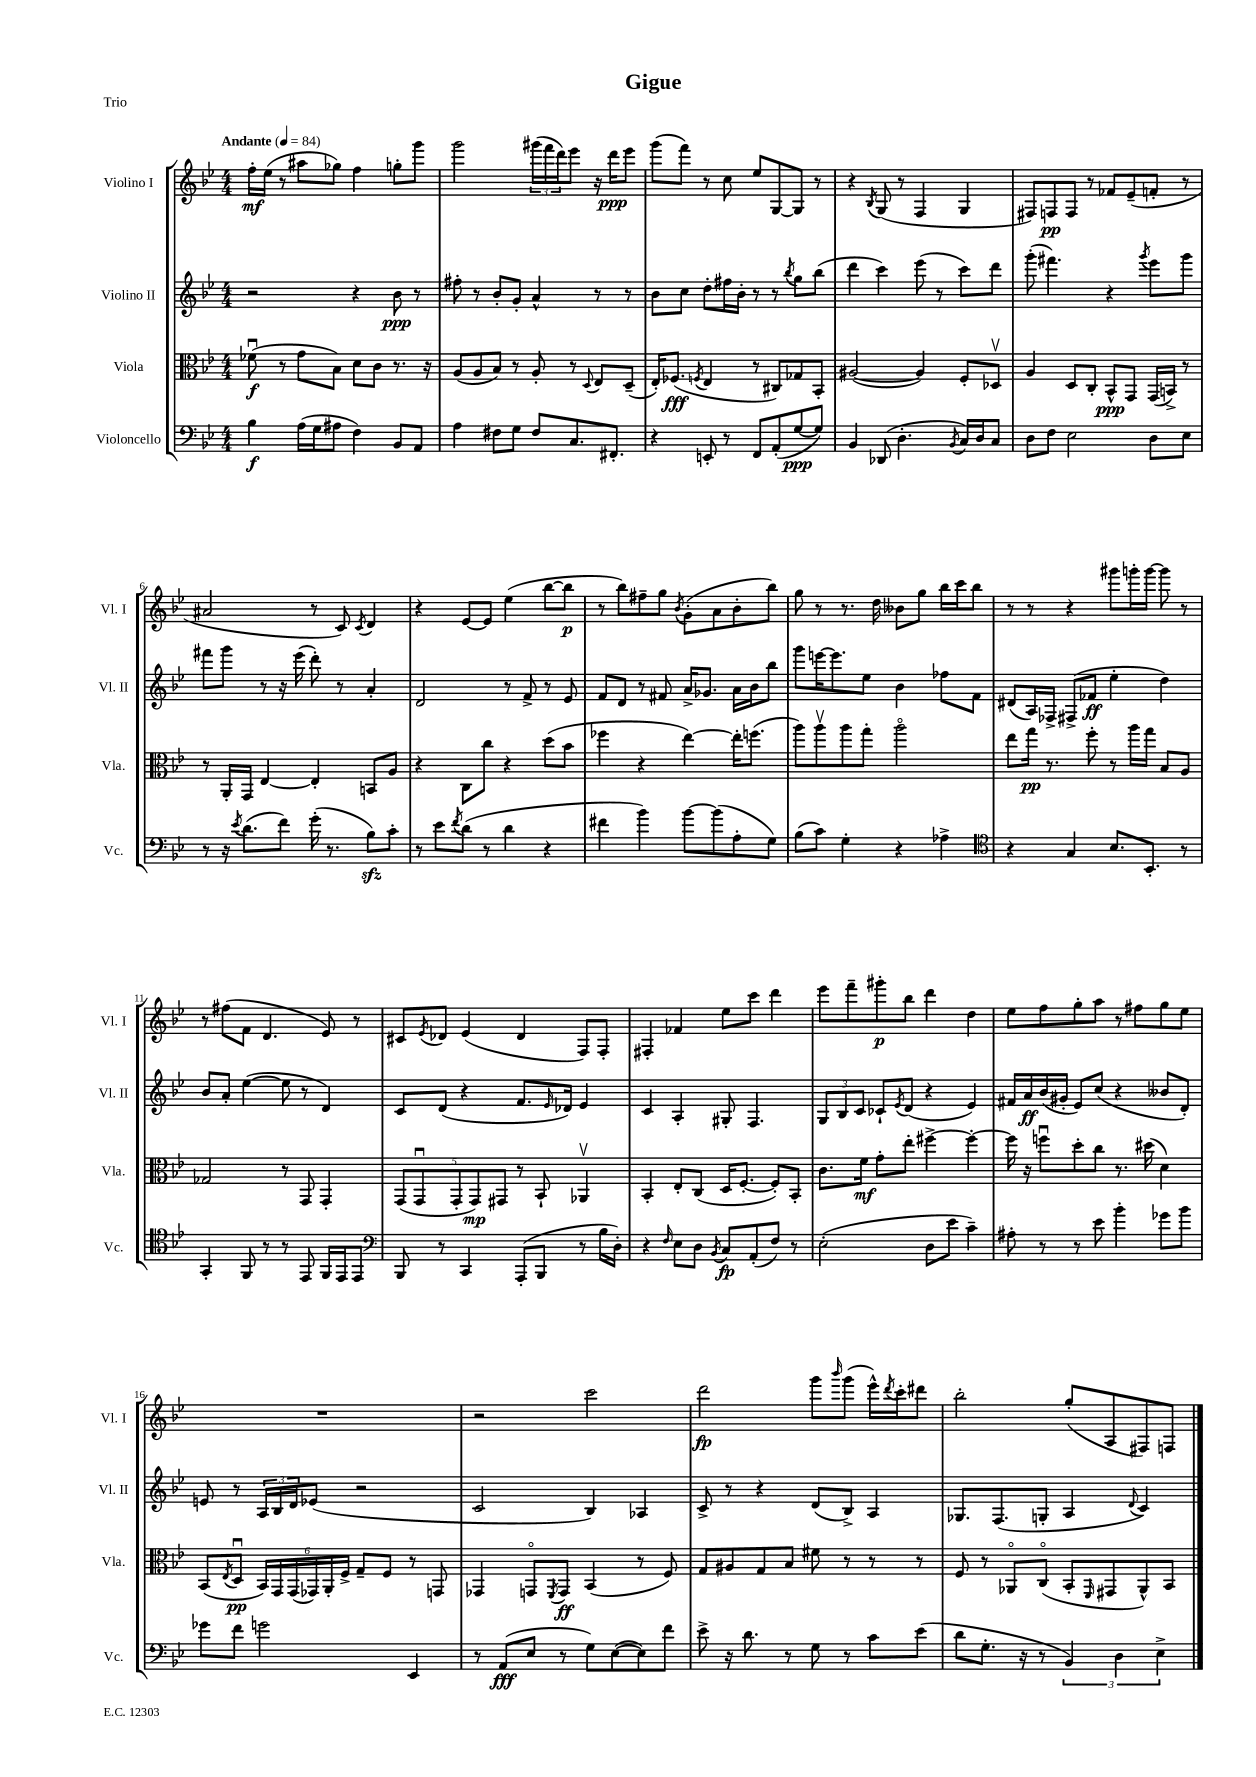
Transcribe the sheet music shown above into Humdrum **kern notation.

**kern	**kern	**kern	**kern
*staff4	*staff3	*staff2	*staff1
*clefF4	*clefC3	*clefG2	*clefG2
*k[b-e-]	*k[b-e-]	*k[b-e-]	*k[b-e-]
*M4/4	*M4/4	*M4/4	*M4/4
*MM84	*MM84	*MM84	*MM84
4B-	(8f-u	2r	16ff'
.	.	.	(16ee-
.	8r	.	8r
(16A	8g	.	8aa#
16G	.	.	.
8A#	8B-)	.	8gg-)
4F)	8d	4r	4ff
.	8c	.	.
8BB-	8.r	8b-	8gg'
8AA	.	8r	8ggg
.	16r	.	.
=	=	=	=
4A	(8A	8ff#'	2ggg
.	8A	8r	.
8F#	8B-)	8b-'	.
8G	8r	8g'	.
8F#	8A'	4a^^	(24ggg#
.	.	.	24fff
.	.	.	24ddd)
8.C	8r	.	8eee-
.	8qqD	.	.
.	8E-	8r	16r
8.FF#'	.	.	16ddd
.	(8D~	8r	8eee-
=	=	=	=
4r	16E-')	8b-	(8ggg
.	(8.F-	.	.
.	.	8cc	8fff)
.	8qF	.	.
8EE'	4E-	8dd'	8r
8r	.	16ff#	8cc
.	.	16b-'	.
8FF	8r	8r	8ee-
(8AA'	8C#)	8r	[8G
.	.	8qbb-	.
[8G	8G-	8gg	8G]
8G])	8BB-'	(8bb-	8r
=	=	=	=
4BB-	([2A#	4ddd	4r
.	.	.	8qB-
(8DD-	.	4ccc)	(8G
4.D'	.	.	8r
.	4A#])	(8eee-	4F
.	.	8r	.
8qBB-	.	.	.
16C)	8F'	8ccc)	4G
16D	.	.	.
8C	8D-v	8ddd	.
=	=	=	=
8D	4A	(8ggg'	8F#)
8F	.	4.fff#)	8F
2E-	8D	.	8F
.	8C'	.	8r
.	8BB-^^	4r	8f-
.	8GG	.	(8e-~
.	.	8qggg	.
8D	(16GG	8eee-	8f'
.	16BB^)	.	.
8E-	8r	8ggg	8r
=	=	=	=
8r	8r	8fff#	2a#
16r	16AA'	8ggg	.
8qe-	.	.	.
(8.d	16GG	.	.
.	[4E-	8r	.
8f)	.	16r	.
.	.	(16eee-	.
(16g'	4E-']	8ddd')	8r
8.r	.	.	.
.	.	8r	8c)
.	.	.	8qc
8B-)	8BB	4a'	4d
8c'	8A	.	.
=	=	=	=
8r	4r	2d	4r
8e-	.	.	.
8qf	.	.	.
(8d	8C	.	[8e-
8r	8cc	.	8e-]
4d	4r	8r	(4ee-
.	.	8f^	.
4r	(8dd	8r	[8bb-
.	8b-	8e-	8bb-]
=	=	=	=
4f#	4ff-	8f	8r
.	.	8d	8bb-)
4b-)	4r	8r	8ff#~
.	.	8f#	8gg
.	.	.	8qb-
[8b-	[4ee-)	16a^	(8g'
.	.	8.g-	.
(8b-]	.	.	8a
8A'	16ee-']	16a	8b-'
.	(8.ff	16b-	.
8G)	.	8bb-	8bb-)
=	=	=	=
(8B-	8aa)	8ggg	8gg
8c)	8aav	[16eee	8r
.	.	8.eee]	.
4G'	8aa	.	8.r
.	8gg'	8ee-	.
.	.	.	16dd
4r	2aao	4b-	8b--
.	.	.	8gg
4A-^	.	8ff-	16bb-
.	.	.	16ccc
.	.	8f	8bb-
=	=	=	=
*clefC4	*	*	*
4r	8ee-	(8d#	8r
.	16gg	16A)	8r
.	8.r	16F-^	.
4G	.	(8F#^	4r
.	8ff'	8f-	.
8.B-	8r	4ee-'	8ggg#
.	16aa	.	16ggg'
8.BB-'	16gg	.	[16ggg
.	8B-	4dd)	8ggg]
8r	8A	.	8r
=	=	=	=
4GG'	2G-	8b-	8r
.	.	8a'	(8ff#
8FF	.	([4ee-	8f
8r	.	.	4.d
8r	8r	8ee-]	.
8EE-	8GG	8r	.
16FF	4GG'	4d)	8e-)
16EE-	.	.	.
8EE-	.	.	8r
=	=	=	=
*clefF4	*	*	*
8BBB-	(10GG	8c	8c#
.	10GGu	.	.
.	.	.	8qe-
8r	.	(8d	8d-
.	10GG'	.	.
4CC	.	4r	(4e-
.	10GG)	.	.
.	10GG#	.	.
(8AAA'	8r	8.f	4d-
8BBB-	8BB-`	.	.
.	.	16qqe-	.
.	.	16d-)	.
8r	4AA-v	4e-	8F)
16B-	.	.	8F'
16D')	.	.	.
=	=	=	=
4r	4BB-'	4c	4F#'
16qqF	.	.	.
8E-	8E-'	4A'	4f-
8D	(8C	.	.
8qBB-	.	.	.
8C	16D	8G#'	8ee-
.	[8.F'	.	.
(8AA'	.	4.F	8ccc
8F)	8F'])	.	4ddd
8r	8BB-'	.	.
=	=	=	=
(2E-'	8.c	12G	8eee-
.	.	12B-	.
.	.	.	8fff~
.	.	12c	.
.	16f	.	.
.	8g'	8c-`	8ggg#'
.	.	8qe-	.
.	8ee-'	(8d	8bb-
8D	[4ff#^	4r	4ddd
8e-	.	.	.
4c~)	4ff#'_	4e-)	4dd
=	=	=	=
8A#'	16ff#]	16f#	8ee-
.	16r	16a	.
8r	8ffu	(16b-	8ff
.	.	16g#'	.
8r	8dd'	8e-)	8gg'
8e-	8cc	(8cc	8aa
4b-'	8.r	4r	8r
.	.	.	8ff#
.	(16dd#	.	.
8g-	4d)	8b--	8gg
8b-	.	8d')	8ee-
=	=	=	=
8g-	(8BB-	8e	1r
.	8qE-	.	.
8f	8Du	8r	.
2g	24BB-)	24A	.
.	24GG	24B-	.
.	(24GG	24d	.
.	24GG-)	(8e-	.
.	24AA'	.	.
.	24F^	.	.
.	8G~	2r	.
.	8F	.	.
4EE-	8r	.	.
.	8GG	.	.
=	=	=	=
8r	4GG-	2c	2r
(8AA	.	.	.
8E-	8GGo	.	.
.	8qFF	.	.
8r	8GG	.	.
8G)	(4BB-	4B-)	2ccc
([8E-	.	.	.
8E-])	8r	4A-	.
8f	8F)	.	.
=	=	=	=
8e-^	8G	8c^	2ddd
16r	8A#	8r	.
8.d	.	.	.
.	8G	4r	.
8r	8B-	.	.
8G	8f#	(8d	8ggg
.	.	.	16qqbbb-
8r	8r	8B-^)	(8ggg
8c	8r	4A	16eee-^^)
.	.	.	8qddd
.	.	.	16ccc'
(8e-	8r	.	8ddd#
=	=	=	=
8d	8F	8.G-	2bb-'
8.G'	8r	.	.
.	.	(8.F	.
.	8AA-o	.	.
16r	.	.	.
8r	(8Co	8G'	.
6BB-)	8BB-'	4A	(8gg'
.	16qqFF	.	.
.	8GG#	.	8A
6D	.	.	.
.	.	8qqd	.
.	8AA-^^)	4c)	8F#)
6E-^	.	.	.
.	8BB-	.	8F
==	==	==	==
*-	*-	*-	*-
